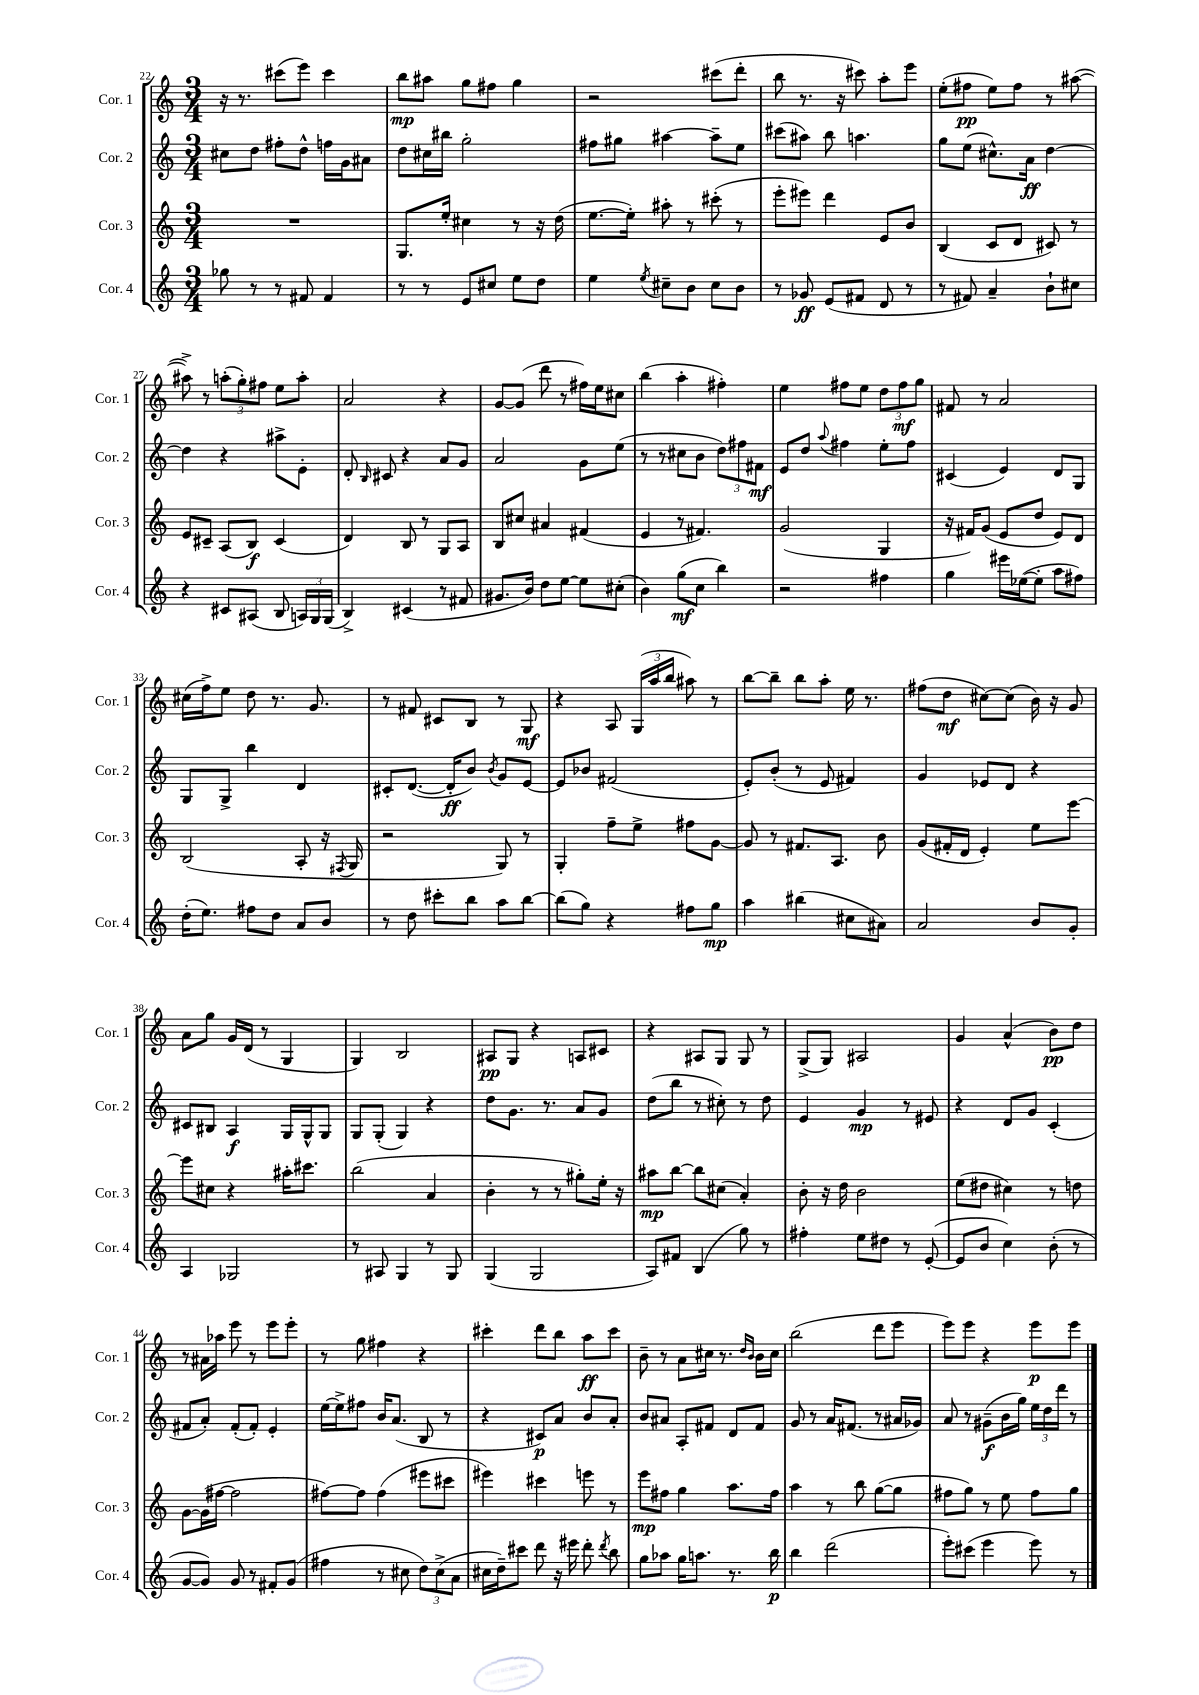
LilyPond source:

<<
\new StaffGroup <<
\new Staff = "s0" \with { instrumentName = "Cor. 1" shortInstrumentName = "Cor. 1" } {
    \clef treble \key c \major \numericTimeSignature \time 3/4
    \autoBeamOff r16 r8. cis'''8[( e'''8]) cis'''4 |
    b''8[\mp ais''8] g''8[ fis''8] g''4 |
    r2 cis'''8[( d'''8]-. |
    b''8 r8. r16 cis'''8) a''8[-. e'''8] |
    e''8[-.( fis''8]\pp e''8[) fis''8] r8 ais''8~( |
    ais''8->) r8 \tuplet 3/2 { a''8[-.( g''8-.) fis''8] } e''8[ a''8]-. |
    a'2 r4 |
    g'8[~ g'8]( d'''8 r8 fis''16[) e''16 cis''8] |
    b''4( a''4-. fis''4-.) |
    e''4 fis''8[ e''8] \tuplet 3/2 { d''8[ fis''8\mf g''8] } |
    fis'8 r8 a'2 |
    cis''16[( f''16->) e''8] d''8 r8. g'8. |
    r8 fis'8 cis'8[ b8] r8 g8\mf |
    r4 a8 \tuplet 3/2 { g16[( a''16 b''16] } ais''8) r8 |
    b''8[~ b''8]-- b''8[ a''8]-. e''16 r8. |
    fis''8[( d''8]\mf cis''8[~) cis''8]( b'16) r16 g'8 |
    a'8[ g''8] g'16[ d'16]( r8 g4 |
    g4) b2 |
    ais8[\pp g8] r4 a8[ cis'8] |
    r4 ais8[ g8] g8 r8 |
    g8[->( g8]) ais2 |
    g'4 a'4-^( b'8[\pp) d''8] |
    r8 ais'16[ aes''16] e'''8 r8 e'''8[ e'''8]-. |
    r8 g''8 fis''4 r4 |
    cis'''4-. d'''8[ b''8] a''8[\ff cis'''8] |
    b'8-- r8 a'8[ cis''16] r8. \grace { d''16[ b'16] } b'16[ cis''16] |
    b''2( d'''8[ e'''8] |
    e'''8[) e'''8] r4 e'''8[\p e'''8] \bar "|." |
}
\new Staff = "s1" \with { instrumentName = "Cor. 2" shortInstrumentName = "Cor. 2" } {
    \clef treble \key c \major \numericTimeSignature \time 3/4
    \autoBeamOff cis''8[ d''8] fis''8[-. d''8]-^ f''16[ g'16 ais'8] |
    d''8[ cis''16 bis''16] g''2-. |
    fis''8[ gis''8] ais''4~ ais''8[-- e''8] |
    cis'''8[( ais''8]) b''8 a''4. |
    g''8[ e''8]( cis''8.[-^) a'16]\ff d''4~ |
    d''4 r4 ais''8[-> e'8]-. |
    d'8-. \grace { b16 } cis'8 r4 a'8[ g'8] |
    a'2 g'8[ e''8]( |
    r8 r8 cis''8[ b'8] \tuplet 3/2 { d''8[) fis''8 fis'8]\mf } |
    e'8[ d''8] \appoggiatura { a''8 } fis''4 e''8[-. fis''8] |
    cis'4( e'4) d'8[ g8] |
    g8[ g8]-> b''4 d'4 |
    cis'8[-. d'8.]~( d'16[-.\ff b'8]) \acciaccatura { b'8 } g'8[ e'8]~ |
    e'8[ bes'8] fis'2( |
    e'8[-.) b'8]-.( r8 e'8 fis'4) |
    g'4 ees'8[ d'8] r4 |
    cis'8[ bis8] a4\f g16[ g16-^ g8] |
    g8[ g8]-.( g4) r4 |
    d''8[ g'8.] r8. a'8[ g'8] |
    d''8[( b''8] r8 cis''8-.) r8 d''8 |
    e'4 g'4\mp r8 eis'8 |
    r4 d'8[ g'8] c'4-.( |
    fis'8[ a'8]-.) fis'8[-.( fis'8]-.) e'4-. |
    e''16[~ e''16-> fis''8] b'16[ a'8.]( b8 r8 |
    r4 cis'8[\p) a'8] b'8[ a'8]-. |
    b'8[ ais'8] a8[-. fis'8] d'8[ fis'8] |
    g'8 r8 a'16[ fis'8.]( r8 ais'16[ ges'16]) |
    a'8 r8 gis'8[--\f( b'16 g''16]) \tuplet 3/2 { e''16[ d''16 d'''16] } r8 \bar "|." |
}
\new Staff = "s2" \with { instrumentName = "Cor. 3" shortInstrumentName = "Cor. 3" } {
    \clef treble \key c \major \numericTimeSignature \time 3/4
    \autoBeamOff R2. |
    g8.[ e''16]-. cis''4 r8 r16 d''16( |
    e''8.[~ e''16]-.) ais''8-. r8 cis'''8-.( r8 |
    e'''8[-. eis'''8]) d'''4 e'8[ b'8] |
    b4( c'8[ d'8] cis'8) r8 |
    e'8[ cis'8]-- a8[( b8]\f) cis'4( |
    d'4) b8 r8 g8[ a8] |
    b8[ cis''8] ais'4 fis'4( |
    e'4 r8 fis'4.) |
    g'2( g4 |
    r16 fis'16[) g'8]( e'8[ d''8] e'8[) d'8] |
    b2( a8-. r16 \acciaccatura { fis8 } g16 |
    r2 g8) r8 |
    g4-. f''8[-- e''8]-> fis''8[ g'8]~ |
    g'8 r8 fis'8.[ a8.] b'8 |
    g'8[( fis'16-. d'16] e'4-.) e''8[ e'''8]~ |
    e'''8[ cis''8] r4 ais''16[-. cis'''8.] |
    b''2( a'4 |
    b'4-. r8 r8 gis''8[-.) e''16]-. r16 |
    ais''8[\mp b''8]~ b''8[ cis''8]( a'4-.) |
    b'8-. r16 d''16 b'2 |
    e''8[( dis''8] cis''4) r8 d''8 |
    g'8[~ g'16( fis''16]~ fis''2 |
    fis''8[~) fis''8] fis''4( eis'''8[ cis'''8] |
    eis'''4) cis'''4 e'''8 r8 |
    e'''8[\mp fis''8] g''4 a''8.[ fis''16] |
    a''4 r8 b''8 g''8[~( g''8] |
    fis''8[ g''8]) r8 e''8 fis''8[ g''8] \bar "|." |
}
\new Staff = "s3" \with { instrumentName = "Cor. 4" shortInstrumentName = "Cor. 4" } {
    \clef treble \key c \major \numericTimeSignature \time 3/4
    \autoBeamOff ges''8 r8 r8 fis'8 fis'4 |
    r8 r8 e'8[ cis''8] e''8[ d''8] |
    e''4 \acciaccatura { e''8 } cis''8[-- b'8] cis''8[ b'8] |
    r8 ges'8\ff e'8[( fis'8] d'8 r8 |
    r8 fis'8) a'4-- b'8[-! cis''8] |
    r4 cis'8[ ais8]( b8 \tuplet 3/2 { a16[) g16 g16]( } |
    b4->) cis'4( r8 fis'8 |
    gis'8.[ b'16]) d''8[ e''8]~ e''8[ cis''8]-.( |
    b'4) g''8[\mf( c''8] b''4) |
    r2 fis''4 |
    g''4 eis'''16[ ees''16~( ees''8]-. a''8[ fis''8]) |
    d''16[-.( e''8.]) fis''8[ d''8] a'8[ b'8] |
    r8 d''8 cis'''8[-. b''8] a''8[ b''8]~ |
    b''8[( g''8]) r4 fis''8[ g''8]\mp |
    a''4 bis''4( cis''8[ ais'8]) |
    a'2 b'8[ g'8]-. |
    a4 ges2 |
    r8 ais8 g4 r8 g8 |
    g4( g2 |
    a8[) fis'8] b4( g''8) r8 |
    fis''4-. e''8[ dis''8] r8 e'8~-.( |
    e'8[ b'8] c''4) b'8-.( r8 |
    g'8[~ g'8]) g'8 r8 fis'8[-. g'8]( |
    fis''4 r8 cis''8 \tuplet 3/2 { d''8[) cis''8->( a'8] } |
    cis''16[ d''16--) cis'''8] d'''8 r16 eis'''16 d'''8-. \acciaccatura { d'''8 } b''8 |
    g''8[ aes''8] g''16[ a''8.] r8. b''16\p |
    b''4 d'''2( |
    e'''8[-.) cis'''8]( e'''4 e'''8) r8 \bar "|." |
}
>>
>>
\layout { \context { \Score currentBarNumber = #22 } }
